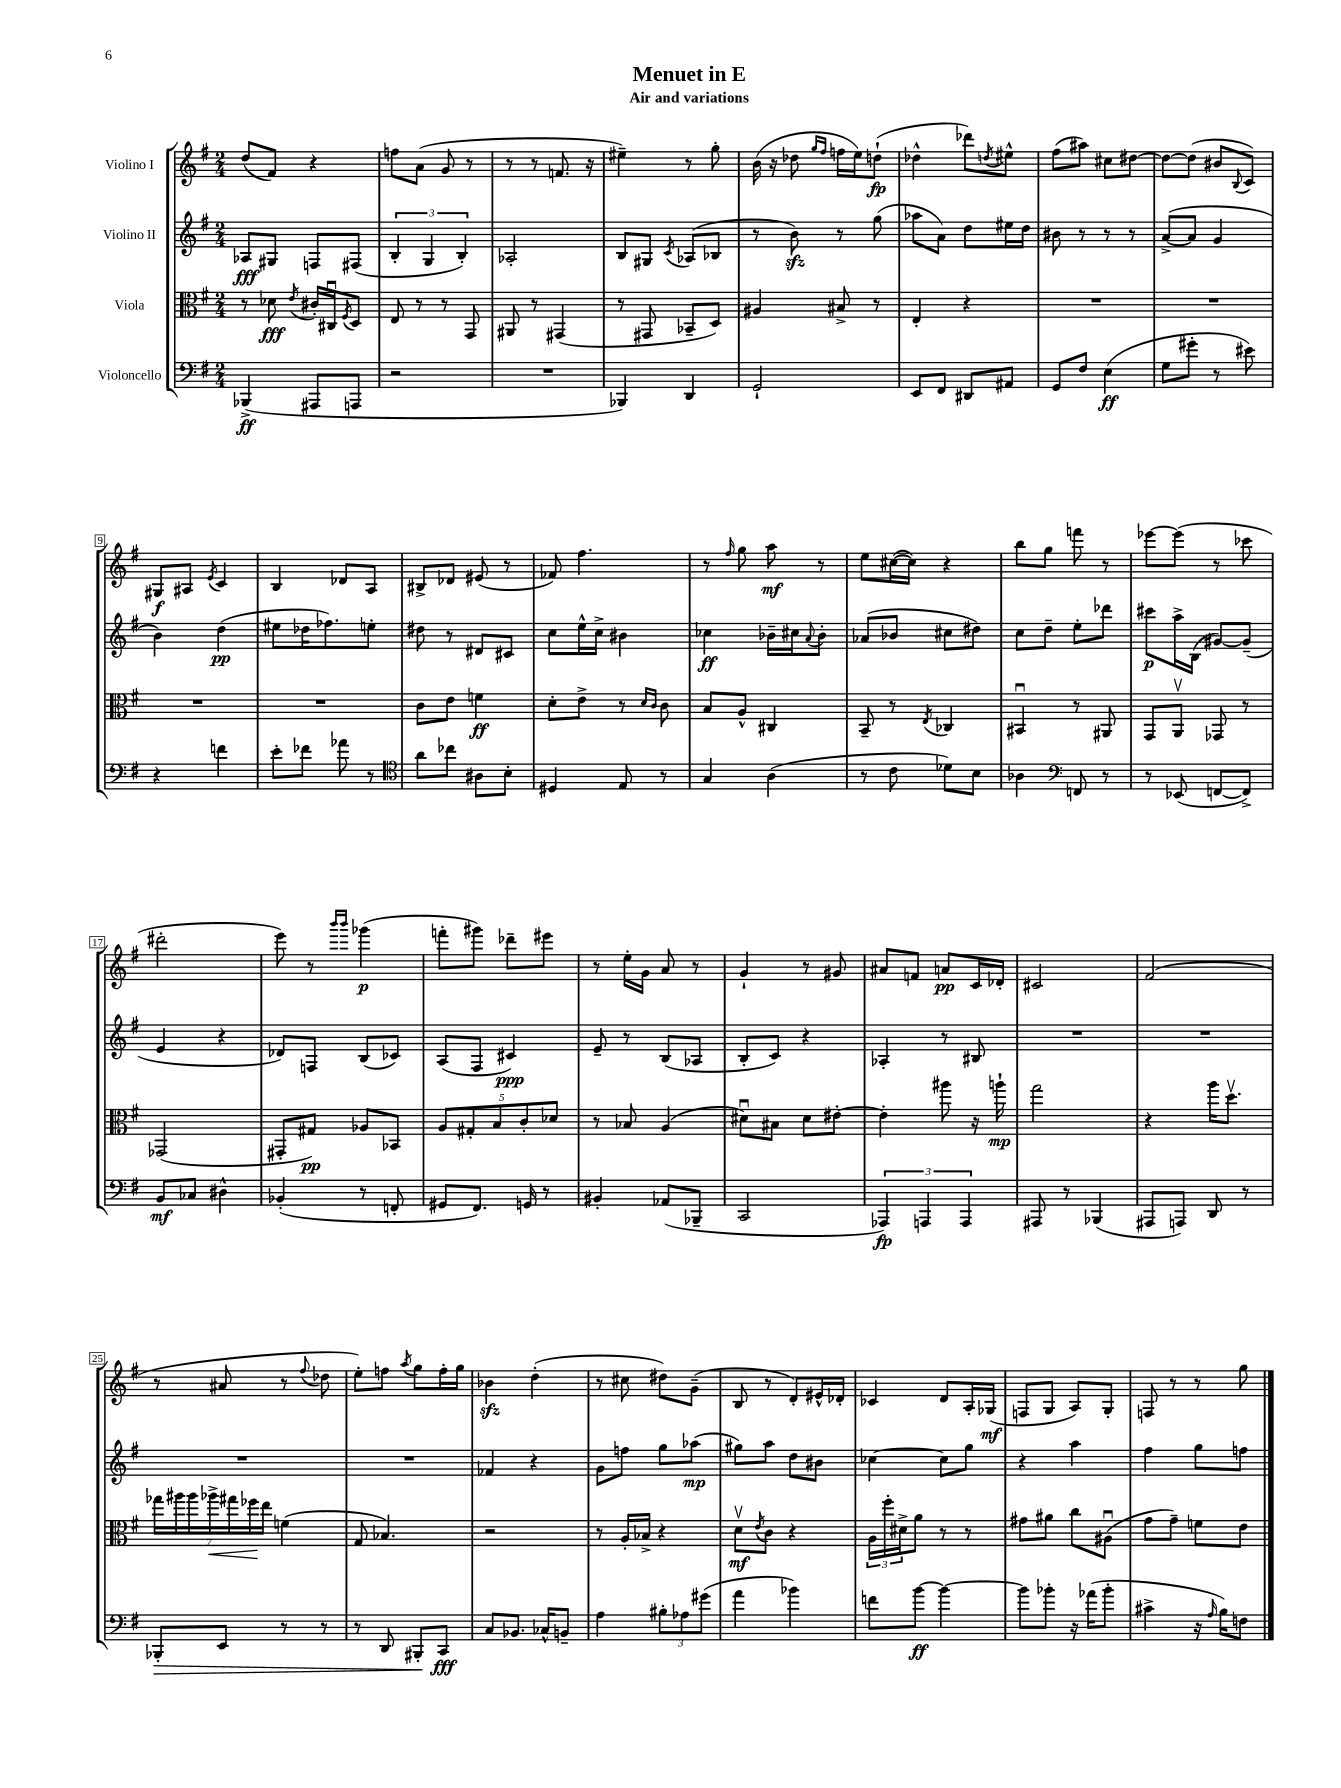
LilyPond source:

\header { title = "Menuet in E" subtitle = "Air and variations" }
<<
\new StaffGroup <<
\new Staff = "s0" \with { instrumentName = "Violino I" } {
    \clef treble \key g \major \numericTimeSignature \time 2/4
    d''8( fis'8) r4 |
    f''8 a'8( g'8 r8 |
    r8 r8 f'8. r16 |
    eis''4--) r8 g''8-. |
    b'16( r16 des''8 \grace { g''16 fis''16 } f''16 e''16) d''8-!\fp( |
    des''4-^ des'''8) \acciaccatura { d''8 } eis''8-^ |
    fis''8( ais''8) cis''8 dis''8~ |
    dis''8~ dis''8( bis'8 \appoggiatura { b8 } c'8) |
    gis8\f ais8 \acciaccatura { e'8 } c'4 |
    b4 des'8 a8 |
    bis8-> des'8 eis'8( r8 |
    fes'8) fis''4. |
    r8 \grace { fis''16 } g''8 a''8\mf r8 |
    e''8 cis''16~( cis''16) r4 |
    b''8 g''8 f'''8 r8 |
    ees'''8~ ees'''8( r8 ces'''8 |
    dis'''2-. |
    e'''8) r8 \grace { b'''16 b'''16 } ges'''4\p( |
    f'''8-. gis'''8) des'''8-- eis'''8 |
    r8 e''16-. g'16 a'8 r8 |
    g'4-! r8 gis'8 |
    ais'8 f'8 a'8\pp c'16 des'16-. |
    cis'2 |
    fis'2( |
    r8 ais'8 r8 \appoggiatura { fis''8 } des''8 |
    e''8-.) f''8 \acciaccatura { a''8 } g''8 f''16-. g''16 |
    bes'4\sfz d''4-.( |
    r8 cis''8 dis''8) g'8--( |
    b8 r8 d'8-.) eis'16-^ des'16-. |
    ces'4 d'8 a16-. ges16\mf( |
    f8 g8 a8) g8-. |
    f8 r8 r8 g''8 \bar "|." |
}
\new Staff = "s1" \with { instrumentName = "Violino II" } {
    \clef treble \key g \major \numericTimeSignature \time 2/4
    aes8\fff gis8 f8 fis8( |
    \tuplet 3/2 { b4-. g4 b4-.) } |
    aes2-. |
    b8 gis8 \acciaccatura { c'8 } aes8( bes8 |
    r8 b'8\sfz) r8 g''8( |
    aes''8 a'8) d''8 eis''16 d''16 |
    bis'8 r8 r8 r8 |
    a'8~->( a'8 g'4 |
    b'4) d''4\pp( |
    eis''8 des''16 fes''8.) e''8-. |
    dis''8 r8 dis'8 cis'8 |
    c''8 e''16-^ c''16-> bis'4 |
    ces''4\ff bes'16-- cis''16 \appoggiatura { a'8 } bes'8-. |
    aes'8( bes'8 cis''8 dis''8) |
    c''8 d''8-- e''8-. des'''8 |
    cis'''8\p a''16-> b16( gis'8~) gis'8--( |
    e'4 r4 |
    des'8) f8 b8( ces'8) |
    a8( fis8 cis'4\ppp) |
    e'8-- r8 b8( aes8 |
    b8-. c'8) r4 |
    aes4-. r8 bis8 |
    R2 |
    R2 |
    R2 |
    R2 |
    fes'4 r4 |
    g'8 f''8 g''8 aes''8\mp( |
    gis''8) a''8 d''8 bis'8 |
    ces''4~ ces''8 g''8 |
    r4 a''4 |
    fis''4 g''8 f''8 \bar "|." |
}
\new Staff = "s2" \with { instrumentName = "Viola" } {
    \clef alto \key g \major \numericTimeSignature \time 2/4
    r8 des'8\fff \acciaccatura { e'8 } cis'16-. cis16\downbow \acciaccatura { fis8 } d8 |
    e8 r8 r8 g,8 |
    ais,8 r8 gis,4( |
    r8 gis,8 bes,8-- d8) |
    ais4 bis8-> r8 |
    e4-. r4 |
    R2 |
    R2 |
    R2 |
    R2 |
    c'8 e'8 f'4\ff |
    d'8-. e'8-> r8 \grace { d'16 c'16 } c'8 |
    b8 a8-^ cis4 |
    b,8-- r8 \acciaccatura { e8 } ces4 |
    bis,4\downbow r8 ais,8 |
    g,8 a,8\upbow ges,8 r8 |
    ges,2( |
    gis,8-. gis8\pp) aes8 bes,8 |
    \tuplet 5/4 { a8 gis8-. b8 c'8-. des'8 } |
    r8 bes8 a4( |
    dis'8\downbow) bis8 dis'8 eis'8~-. |
    eis'4-. ais''8 r16 a''16-!\mp |
    g''2 |
    r4 a''16 d''8.\upbow |
    \tuplet 7/4 { ges''16 ais''16 ais''16 aes''16->\< gis''16 fes''16\! e''16 } f'4( |
    g8 bes4.) |
    r2 |
    r8 a16-. bes16-> r4 |
    d'8\upbow\mf \acciaccatura { e'8 } c'8 r4 |
    \tuplet 3/2 { a16 fis''16-. dis'16-> } a'8 r8 r8 |
    gis'8 ais'8 c''8 ais8\downbow( |
    g'8 g'8--) f'8 e'8 \bar "|." |
}
\new Staff = "s3" \with { instrumentName = "Violoncello" } {
    \clef bass \key g \major \numericTimeSignature \time 2/4
    bes,,4->\ff( ais,,8 a,,8 |
    r2 |
    R2 |
    bes,,4) d,4 |
    g,2-! |
    e,8 fis,8 dis,8 ais,8 |
    g,8 fis8 e4\ff( |
    g8 gis'8-. r8 eis'8) |
    r4 f'4 |
    e'8-. fes'8 aes'8 r8 |
    \clef tenor a'8 ces''8 ais8 b8-. |
    dis4 e8 r8 |
    g4 a4( |
    r8 c'8 des'8) b8 |
    aes4 \clef bass f,8 r8 |
    r8 ees,8( f,8~ f,8->) |
    b,8\mf ces8 dis4-^ |
    bes,4-.( r8 f,8-. |
    gis,8 fis,8.) g,16 r8 |
    bis,4-. aes,8( bes,,8-- |
    c,2 |
    \tuplet 3/2 { aes,,4\fp) a,,4 a,,4 } |
    ais,,8 r8 bes,,4( |
    ais,,8 a,,8) d,8 r8 |
    bes,,8-.\> e,8 r8 r8 |
    r8 d,8 bis,,8-.\! c,8\fff |
    c8 bes,8. ces16-^ b,8-- |
    a4 \tuplet 3/2 { bis8-. aes8 gis'8( } |
    a'4 bes'4) |
    f'8 b'8~\ff b'4~ |
    b'8 bes'8-. r16 aes'16( bes'8-. |
    cis'4-> r16 \grace { a16 } b16) f8 \bar "|." |
}
>>
>>
\layout { \context { \Score \override BarNumber.stencil = #(make-stencil-boxer 0.1 0.3 ly:text-interface::print) } }
